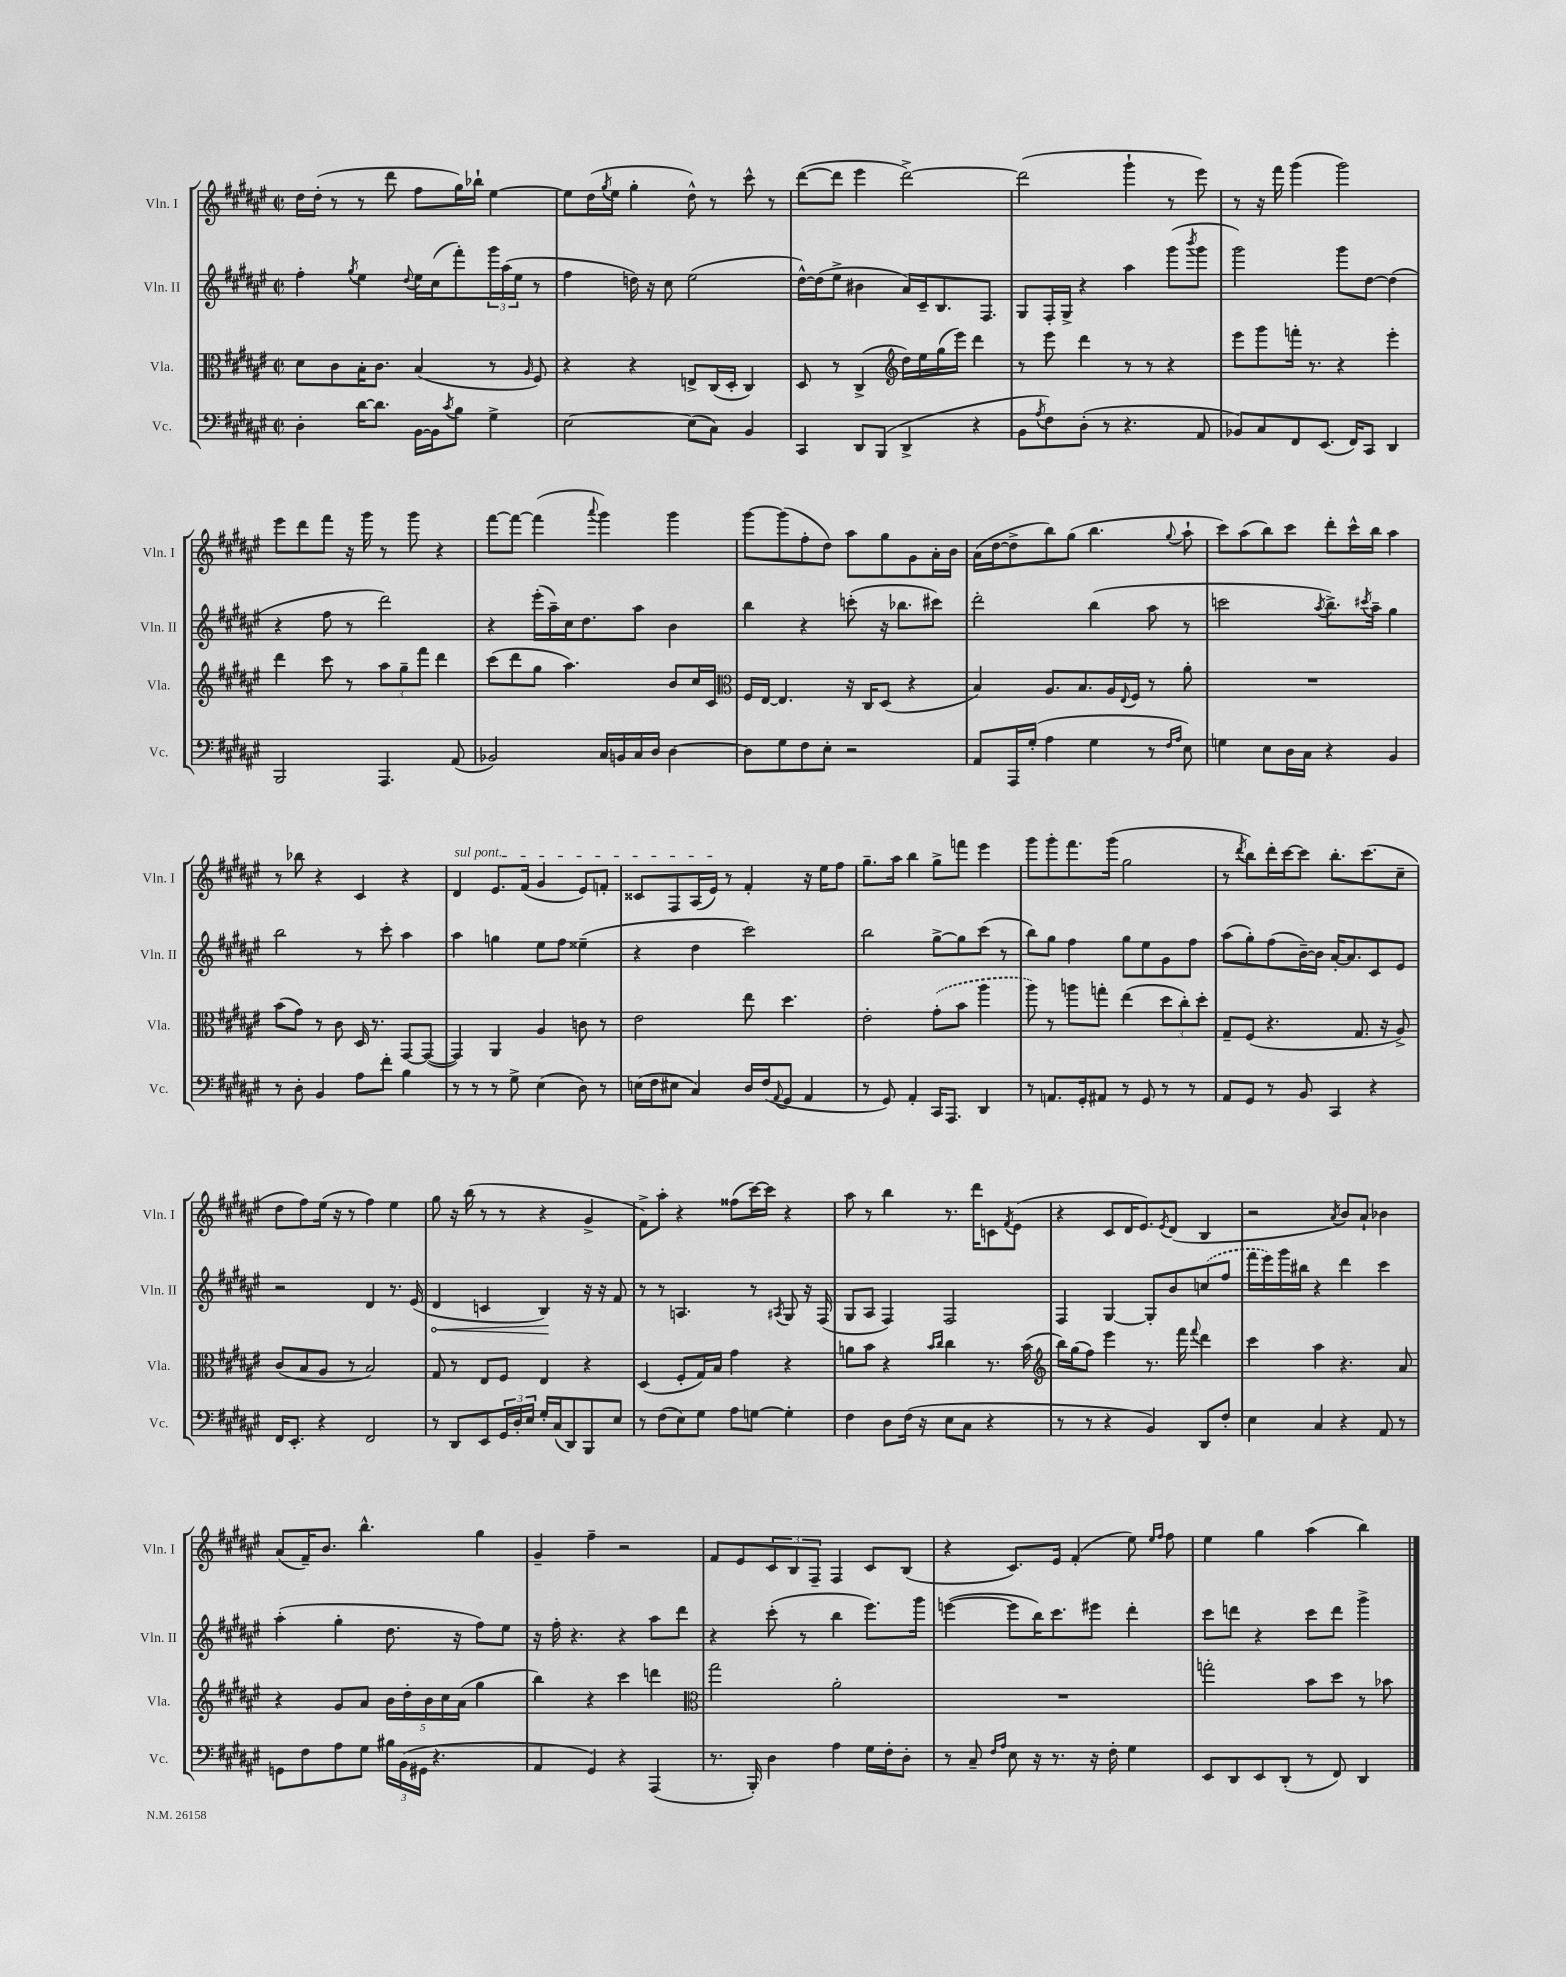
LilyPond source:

<<
\new StaffGroup <<
\new Staff = "s0" \with { instrumentName = "Vln. I" shortInstrumentName = "Vln. I" } {
    \clef treble \key fis \major \defaultTimeSignature \time 2/2
    dis''16 dis''16-.( r8 r8 dis'''8 fis''8 gis''16) bes''16-! eis''4~ |
    eis''8 dis''16( \acciaccatura { gis''8 } eis''16 gis''4-. dis''8-^) r8 cis'''8-^ r8 |
    dis'''8~( dis'''8 eis'''4 dis'''2~->) |
    dis'''2( gis'''4-! r8 eis'''8) |
    r8 r16 fis'''16 gis'''4( gis'''2) |
    eis'''8 dis'''8 fis'''8 r16 gis'''16 r8 gis'''8 r4 |
    fis'''8~ fis'''8~ fis'''4( \appoggiatura { ais'''8 } gis'''4) gis'''4 |
    gis'''8~ gis'''8( fis''8-. dis''8) ais''8 gis''8 gis'8 ais'16-. b'16 |
    ais'16( dis''16~ dis''8-> b''8) gis''8( b''4. \appoggiatura { gis''8 } ais''8-! |
    cis'''8) ais''8( b''8) cis'''8 dis'''8-. cis'''16-^ b''16 ais''4 |
    r8 bes''8 r4 cis'4 r4 |
    \once \override TextSpanner.bound-details.left.text = \markup { \italic "sul pont." } dis'4\startTextSpan eis'8. fis'16( gis'4 eis'8) f'8-. |
    cisis'8 fis8 ais16( eis'16\stopTextSpan) r8 fis'4-. r16 eis''16 fis''8 |
    gis''8.-- ais''16 b''4 gis''8-> f'''8 eis'''4 |
    gis'''8 gis'''8-. fis'''8. gis'''16( gis''2 |
    r8 \acciaccatura { dis'''8 } b''8) dis'''16-. cis'''16~ cis'''8 b''8.-. cis'''8.( cis''8-- |
    dis''8 fis''8) eis''16( r16 r8 fis''4) eis''4 |
    gis''8 r16 b''16( r8 r8 r4 gis'4-> |
    fis'8->) ais''8-. r4 fisis''8( cis'''16~) cis'''16 r4 |
    ais''8 r8 b''4 r8. dis'''16 c'8 \acciaccatura { fis'8 } eis'8( |
    r4 cis'8 dis'16 eis'8.) \acciaccatura { eis'8 } dis'8( b4 |
    r2 \acciaccatura { ais'8 } b'8) ais'8-! bes'4 |
    ais'8( fis'16--) b'8. b''4.-^ gis''4 |
    gis'4-- fis''4-- r2 |
    fis'8 eis'8 \tuplet 3/2 { cis'8 b8 fis8-- } fis4 cis'8 b8( |
    r4 cis'8.) eis'16 fis'4-.( eis''8) \grace { eis''16 fis''16 } fis''8 |
    eis''4 gis''4 ais''4( b''4) \bar "|." |
}
\new Staff = "s1" \with { instrumentName = "Vln. II" shortInstrumentName = "Vln. II" } {
    \clef treble \key fis \major \defaultTimeSignature \time 2/2
    fis''4-. \acciaccatura { gis''8 } eis''4 \appoggiatura { dis''8 } eis''16 cis''16( fis'''8-.) \tuplet 3/2 { gis'''16 ais''16( eis''16 } r8 |
    fis''4 d''16) r16 cis''8 eis''2( |
    dis''16~-^) dis''16( eis''8-> bis'4 ais'16) cis'16-- b8. fis8. |
    gis8 fis16-. gis16-> r4 ais''4 gis'''8( \acciaccatura { b'''8 } gis'''8 |
    gis'''2) gis'''8 dis''8~ dis''4( |
    r4 fis''8 r8 dis'''2) |
    r4 eis'''16-.( ais''16--) cis''16 dis''8. ais''8 b'4 |
    b''4 r4 c'''8-.( r16 bes''8. cis'''8) |
    dis'''2-. b''4( ais''8 r8 |
    c'''2 \acciaccatura { ais''8 } b''8.->) \acciaccatura { cis'''8 } ais''16-- gis''4 |
    b''2 r8 cis'''8-. ais''4 |
    ais''4 g''4 eis''8 fis''8 eisis''4--( |
    r4 dis''4 cis'''2) |
    b''2 gis''8~-> gis''8 cis'''8( r8 |
    b''8) gis''8 fis''4 gis''8 eis''8 gis'8 fis''8 |
    ais''8( gis''8-.) fis''8( b'16~--) b'16 ais'16~-. ais'8. cis'8 eis'8 |
    r2 dis'4 r8. eis'16( |
    \once \override Hairpin.circled-tip = ##t dis'4\< c'4 b4\!) r16 r16 fis'8 |
    r8 r8 a4. r8 \acciaccatura { ais8 } gis8 r16 fis16( |
    gis8 ais8 fis4) fis2 |
    fis4 gis4~ gis8-. b'8 \once \slurDashed c''8( fis''8 |
    fis'''16 eis'''16) gis'''16 bis''16 r4 dis'''4 cis'''4 |
    ais''4-.( gis''4-. dis''8. r16 fis''8) eis''8 |
    r16 fis''16-. r4. r4 ais''8 dis'''8 |
    r4 cis'''8-.( r8 b''4 eis'''8.) gis'''16 |
    e'''4~( e'''8 b''16) cis'''8. eis'''8 dis'''4-. |
    cis'''8 d'''8 r4 cis'''8 d'''8 gis'''4-> \bar "|." |
}
\new Staff = "s2" \with { instrumentName = "Vla." shortInstrumentName = "Vla." } {
    \clef alto \key fis \major \defaultTimeSignature \time 2/2
    dis'8 cis'8 b16-. cis'8. b4( r8 \grace { ais16 } fis8) |
    r4 r4 e8-> cis16( dis16-. cis4) |
    dis8 r8 cis4->( \clef treble dis''16) eis''16 gis''16( eis'''16) dis'''4 |
    r8 eis'''8 dis'''4 r8 r8 r4 |
    eis'''8 gis'''8 f'''16-. r8. r4 eis'''4-. |
    dis'''4 cis'''8 r8 \tuplet 3/2 { ais''8 gis''8-- fis'''8 } dis'''4 |
    cis'''8( dis'''8 gis''8 ais''4.) b'8 cis''16 cis'16 |
    \clef alto fis16 eis16~ eis4. r16 cis16 dis8( r4 |
    b4) ais8. b8. ais16 \appoggiatura { eis8 } fis16 r8 ais'8-. |
    R1 |
    b'8( gis'8) r8 cis'8 dis16 r8. gis,8~ gis,8~( |
    gis,4) ais,4 ais4 c'8 r8 |
    eis'2 eis''8 dis''4. |
    eis'2-. \once \slurDashed gis'8-.( b'8 ais''4 |
    ais''8) r8 a''8 g''8-. eis''4( \tuplet 3/2 { dis''8 cis''8-.) dis''8-. } |
    gis8-- fis8( r4. gis8. r16 ais8->) |
    cis'8( b8 ais8 r8 b2) |
    gis8 r8 eis8 fis8 eis4 r4 |
    dis4( fis8-. gis16) b16 gis'4 r4 |
    a'8 b'8 r4 \grace { b'16 cis''16 } cis''4 r8. b'16( |
    \clef treble b''16) gis''16( fis''8) eis'''4 r8. fis'''16 \appoggiatura { fis'''8 } dis'''4 |
    cis'''4 ais''4 r4. ais'8 |
    r4 gis'8 ais'8 \tuplet 5/4 { b'16 dis''16-. b'16 cis''16 ais'16( } gis''4 |
    b''4) r4 cis'''4 d'''4 |
    \clef alto gis''2 ais'2-. |
    R1 |
    g''2-. b'8 dis''8 r8 bes'8 \bar "|." |
}
\new Staff = "s3" \with { instrumentName = "Vc." shortInstrumentName = "Vc." } {
    \clef bass \key fis \major \defaultTimeSignature \time 2/2
    dis4-. dis'16~ dis'8. b,16~ b,16 \acciaccatura { cis'8 } b8 gis4-> |
    eis2~ eis8( cis8) b,4 |
    cis,4 dis,8 b,,8( dis,4-> r4 |
    b,8 \acciaccatura { ais8 } fis8) dis8-.( r8 r4. ais,8 |
    bes,8) cis8 fis,8 eis,8.( fis,16) cis,8 dis,4 |
    b,,2 ais,,4. ais,8( |
    bes,2) cis16 b,16 cis16 dis16 dis4~ |
    dis8 gis8 fis8 eis8-. r2 |
    ais,8 ais,,16 gis16-.( ais4 gis4 r8 \grace { fis16 ais16 } eis8) |
    g4 eis8 dis16 cis16 r4 b,4 |
    r8 dis8-. b,4 ais8 fis'8-. b4 |
    r8 r8 r8 gis8-> eis4( dis8) r8 |
    e16( fis16 eis8 cis4) dis16 fis16( \appoggiatura { ais,8 } gis,8 ais,4 |
    r8 gis,8) ais,4-. cis,16 ais,,8. dis,4 |
    r8 a,8. gis,16-. ais,8 r8 gis,8 r8 r8 |
    ais,8 gis,8 r8 b,8 cis,4 r4 |
    fis,16 eis,8.-. r4 fis,2 |
    r8 dis,8 eis,8 \tuplet 3/2 { gis,16 dis16-. eis16 } gis16-. cis16( dis,8) b,,8 eis8 |
    r8 fis8( eis8) gis8 ais8 g8~ g4-. |
    fis4 dis8 fis16( r16 eis8 cis8 r4 |
    r8 r8 r4 b,4) dis,8 fis8-. |
    eis4 cis4 r4 ais,8 r8 |
    g,8 fis8 ais8 gis8 \tuplet 3/2 { bis16 b,16( gis,16 } r4. |
    ais,4 gis,4) r4 ais,,4( |
    r8. b,,16-.) dis4 ais4 gis16 fis16-. dis8-. |
    r8 cis8-- \grace { fis16 ais16 } eis8 r16 r8. r16 fis16-. gis4 |
    eis,8 dis,8 eis,8 dis,8-.( r8 fis,8) dis,4 \bar "|." |
}
>>
>>
\layout { \context { \Score \remove "Bar_number_engraver" } }
